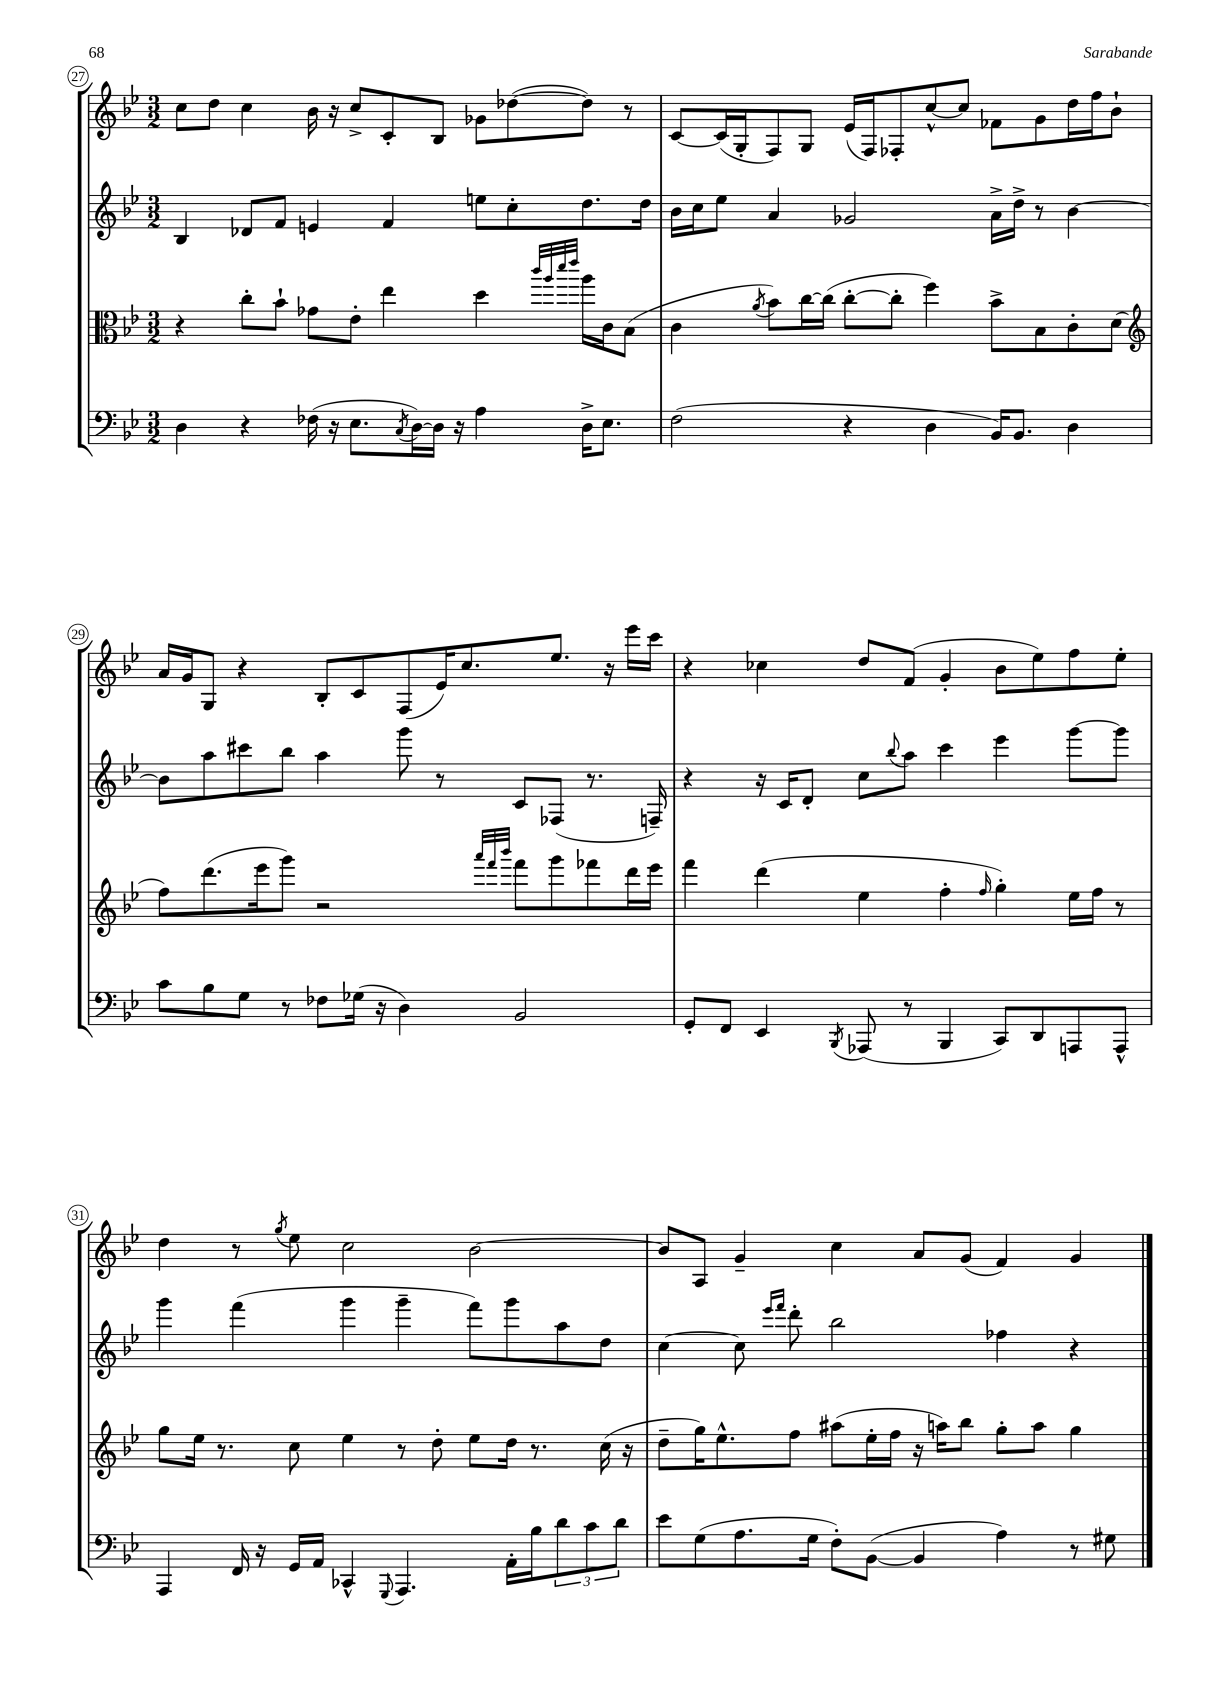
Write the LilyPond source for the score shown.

<<
\new StaffGroup <<
\new Staff = "s0" {
    \clef treble \key bes \major \numericTimeSignature \time 3/2
    c''8 d''8 c''4 bes'16 r16 c''8-> c'8-. bes8 ges'8 des''8~( des''8) r8 |
    c'8~ c'16( g16-. f8) g8 ees'16( f16) fes8-. c''8~-^ c''8 fes'8 g'8 d''16 f''16 bes'8-! |
    a'16 g'16 g8 r4 bes8-. c'8 f8( ees'16) c''8. ees''8. r16 ees'''16 c'''16 |
    r4 ces''4 d''8 f'8( g'4-. bes'8 ees''8) f''8 ees''8-. |
    d''4 r8 \acciaccatura { g''8 } ees''8 c''2 bes'2~ |
    bes'8 a8 g'4-- c''4 a'8 g'8( f'4) g'4 \bar "|." |
}
\new Staff = "s1" {
    \clef treble \key bes \major \numericTimeSignature \time 3/2
    bes4 des'8 f'8 e'4 f'4 e''8 c''8-. d''8. d''16 |
    bes'16 c''16 ees''8 a'4 ges'2 a'16-> d''16-> r8 bes'4~ |
    bes'8 a''8 cis'''8 bes''8 a''4 g'''8 r8 c'8 fes8( r8. f16--) |
    r4 r16 c'16 d'8-. c''8 \appoggiatura { bes''8 } a''8 c'''4 ees'''4 g'''8~ g'''8 |
    g'''4 f'''4( g'''4 g'''4-- f'''8) g'''8 a''8 d''8 |
    c''4~ c''8 \grace { ees'''16 f'''16 } d'''8-. bes''2 fes''4 r4 \bar "|." |
}
\new Staff = "s2" {
    \clef alto \key bes \major \numericTimeSignature \time 3/2
    r4 c''8-. bes'8-! ges'8 ees'8-. ees''4 d''4 \grace { c'''32 a''32 d'''32 ees'''32 } a''16 c'16 bes8( |
    c'4 \acciaccatura { a'8 } bes'8) c''16~ c''16( c''8~-. c''8-. f''4) bes'8-> bes8 c'8-. d'8( |
    \clef treble f''8) d'''8.( ees'''16 g'''8) r2 \grace { a'''32 f'''32 bes'''32 } f'''8 g'''8 fes'''8 d'''16 ees'''16 |
    f'''4 d'''4( ees''4 f''4-. \grace { f''16 } g''4-.) ees''16 f''16 r8 |
    g''8 ees''16 r8. c''8 ees''4 r8 d''8-. ees''8 d''16 r8. c''16( r16 |
    d''8-- g''16) ees''8.-^ f''8 ais''8( ees''16-. f''16 r16 a''16) bes''8 g''8-. a''8 g''4 \bar "|." |
}
\new Staff = "s3" {
    \clef bass \key bes \major \numericTimeSignature \time 3/2
    d4 r4 fes16( r16 ees8. \acciaccatura { c8 } d16~) d16 r16 a4 d16-> ees8. |
    f2( r4 d4 bes,16) bes,8. d4 |
    c'8 bes8 g8 r8 fes8 ges16( r16 d4) bes,2 |
    g,8-. f,8 ees,4 \acciaccatura { bes,,8 } aes,,8( r8 bes,,4 c,8) d,8 a,,8 a,,8-^ |
    a,,4 f,16 r16 g,16 a,16 ces,4-^ \appoggiatura { g,,8 } a,,4. a,16-. bes16 \tuplet 3/2 { d'8 c'8 d'8 } |
    ees'8 g8( a8. g16 f8-.) bes,8~( bes,4 a4) r8 gis8 \bar "|." |
}
>>
>>
\layout { \context { \Score currentBarNumber = #27 \override BarNumber.stencil = #(make-stencil-circler 0.1 0.3 ly:text-interface::print) } }
